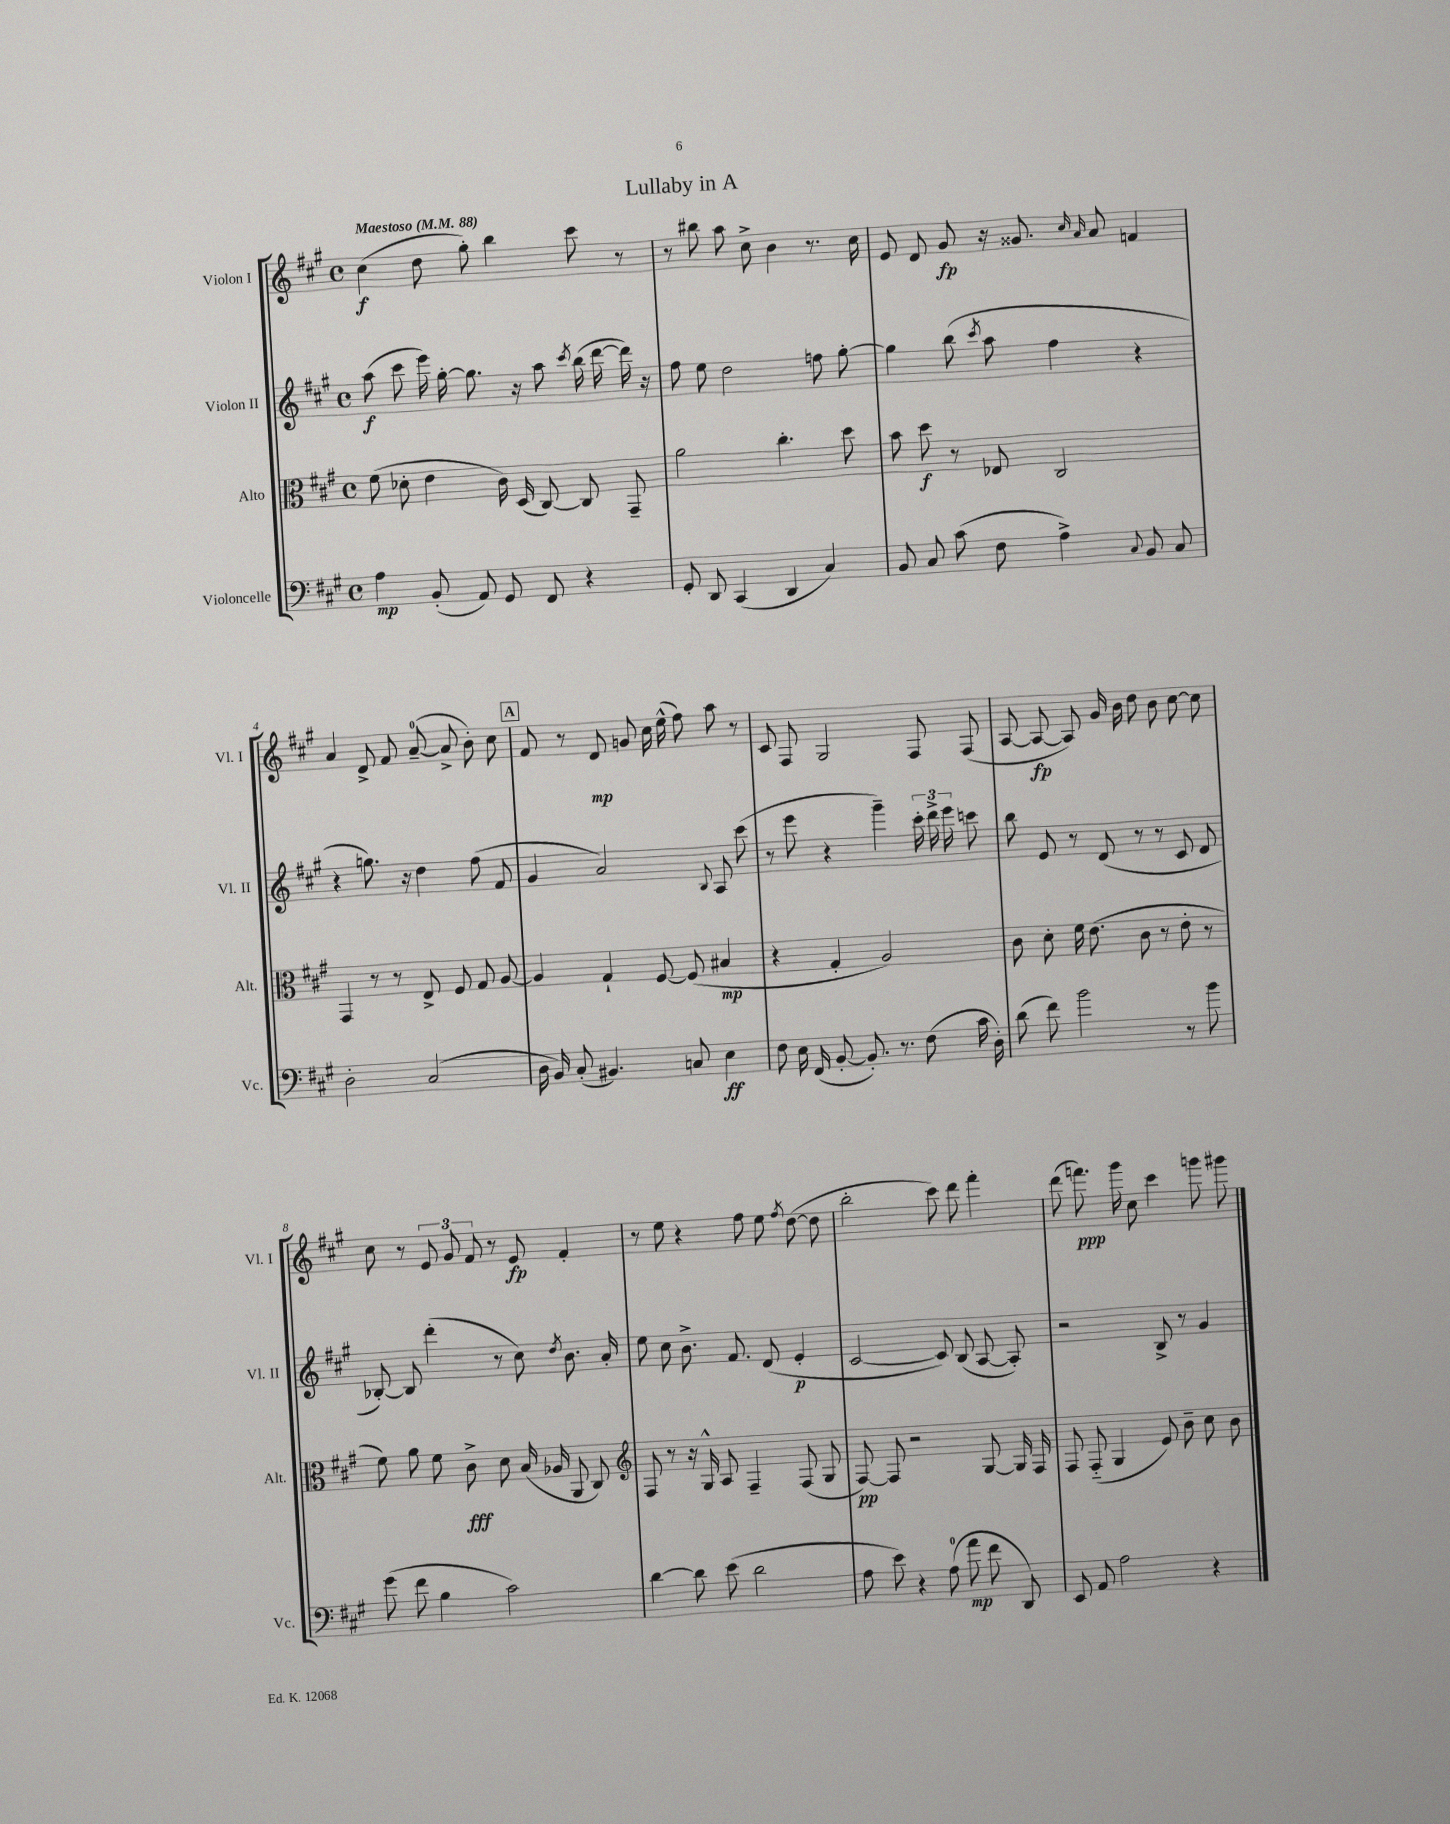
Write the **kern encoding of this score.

**kern	**kern	**kern	**kern
*staff4	*staff3	*staff2	*staff1
*clefF4	*clefC3	*clefG2	*clefG2
*k[f#c#g#]	*k[f#c#g#]	*k[f#c#g#]	*k[f#c#g#]
*M4/4	*M4/4	*M4/4	*M4/4
*met(c)	*met(c)	*met(c)	*met(c)
*MM88	*MM88	*MM88	*MM88
4A\	(8f#\	(8aa\	(4cc#\
.	8d-'\	8ccc#\	.
(8BB'/	4e\	16eee\)	8dd\
.	.	[16gg#'\	.
8AA/)	.	8.gg#\]	8gg#'\)
8GG#/	16c#\)	.	4bb\
.	(16D/	16r	.
8FF#/	[8C#/)	8aa\	.
.	.	8qccc#/	.
4r	8C#/]	(16bb\	8ccc#\
.	.	[16ddd\	.
.	8GG#~/	16ddd\])	8r
.	.	16r	.
=	=	=	=
8GG#'/	2a\	8ff#\	8r
8DD/	.	8ee\	8bb#\
(4CC#/	.	2dd\	8aa\
.	.	.	8cc#^\
4DD/	4.cc#'\	.	4b\
4C#/)	.	8ff\	8.r
.	8dd\	[8gg#'\	.
.	.	.	16cc#\
=	=	=	=
8BB/	8b\	4gg#\]	8e/
8C#/	8dd\	.	8d/
(8c#\	8r	(8bb\	8g#/
.	.	8qccc#/	.
8F#\	8E-/	8aa\	16r
.	.	.	8.g##/
4A^\)	2C#/	4ff#\	.
.	.	.	16qqcc#/
.	.	.	16qqa/
.	.	.	8a/
8qqC#/	.	.	.
8BB/	.	4r	4f/
8C#/	.	.	.
=	=	=	=
2D'\	4GG#/	4r	4a/
.	8r	8.gg\)	8d^/
.	8r	.	8f#/
.	.	16r	.
(2C#/	8E^/	4dd\	([8a~/
.	8F#/	.	8a^/]
.	8G#/	(8ff#\	8b'\)
.	[8A/	8f#/	8cc#\
=	=	=	=
16D\	4A/]	4g#/	8f#/
16BB/)	.	.	.
(8C#'/	.	.	8r
4.BB#/)	4G#`/	2a/)	8d/
.	.	.	8g/
.	[8F#/	.	16cc#\
.	.	.	(16ee^^\
8C/	(8F#/]	.	8ff#\)
.	.	8qqB/	.
4E\	4B#/	8A/	8aa\
.	.	(8ccc#\	8r
=	=	=	=
8F#\	4r	8r	8c#/
16E\	.	8eee\	8F#/
(16FF#/	.	.	.
[8BB'/	4G#'/	4r	2G#/
8.BB'/])	.	.	.
.	2A/)	4ggg#~\)	.
8.r	.	.	.
(8F#\	.	24ccc#'\	8F#/
.	.	24ddd^\	.
.	.	24eee\	.
16c#\	.	8ccc\	(8F#/
16D'\)	.	.	.
=	=	=	=
(8d\	8c#\	8bb\	[8A/
8f#\)	8d'\	8e/	8A/_
2b\	16f#\	8r	8A/])
.	(8.e\	.	.
.	.	(8d/	16g#/
.	.	.	16b\
.	8c#\	8r	8dd\
.	8r	8r	8b\
8r	8e'\	8c#/	[8cc#\
8b\	8r	8d/	8cc#\]
=	=	=	=
(8g#\	8f#\)	[8B-'/)	8cc#\
8f#\	8a\	8B-/]	8r
4B\	8f#\	(4ddd'\	12e/
.	.	.	12g#/
.	8c#^\	.	.
.	.	.	12f#/
2c#\)	8d\	8r	8r
.	(16B/	8cc#\)	8e/
.	16A-/	.	.
.	.	8qdd/	.
.	8AA/	8.b\	4f#'/
.	8C#/)	.	.
.	.	16a'/	.
=	=	=	=
*	*clefG2	*	*
[4d\	8F#/	8ee\	8r
.	8r	8cc#\	8ee\
8d\]	16r	8.b^\	4r
.	16G#^^/	.	.
(8e\	8A/	.	.
.	.	8.f#/	.
2d\	4F#~/	.	8ff#\
.	.	(8d/	8ee\
.	.	.	8qff#/
.	(8F#/	4e'/	([8dd\
.	8G#/	.	8dd\]
=	=	=	=
8A\	[8F#/)	[2c#/	2bb'\
8e\)	8F#/]	.	.
4r	2r	.	.
(8A\	.	8c#/])	8ccc#\)
8a\	.	(8B/	8ddd\
8f#\	[8G#/	[8A/	4fff#'\
8DD/)	16G#/]	8A'/])	.
.	16F#/	.	.
=	=	=	=
8EE/	8F#/	2r	(8ddd\
8AA/	(8F#'~/	.	8.fff\)
2A\	4G#/	.	.
.	.	.	16ggg#\
.	.	.	8cc#\
.	8e/)	8B^/	4ccc#\
.	8b~\	8r	.
4r	8cc#\	4g#/	8ggg\
.	8b\	.	8ggg#\
==	==	==	==
*-	*-	*-	*-
